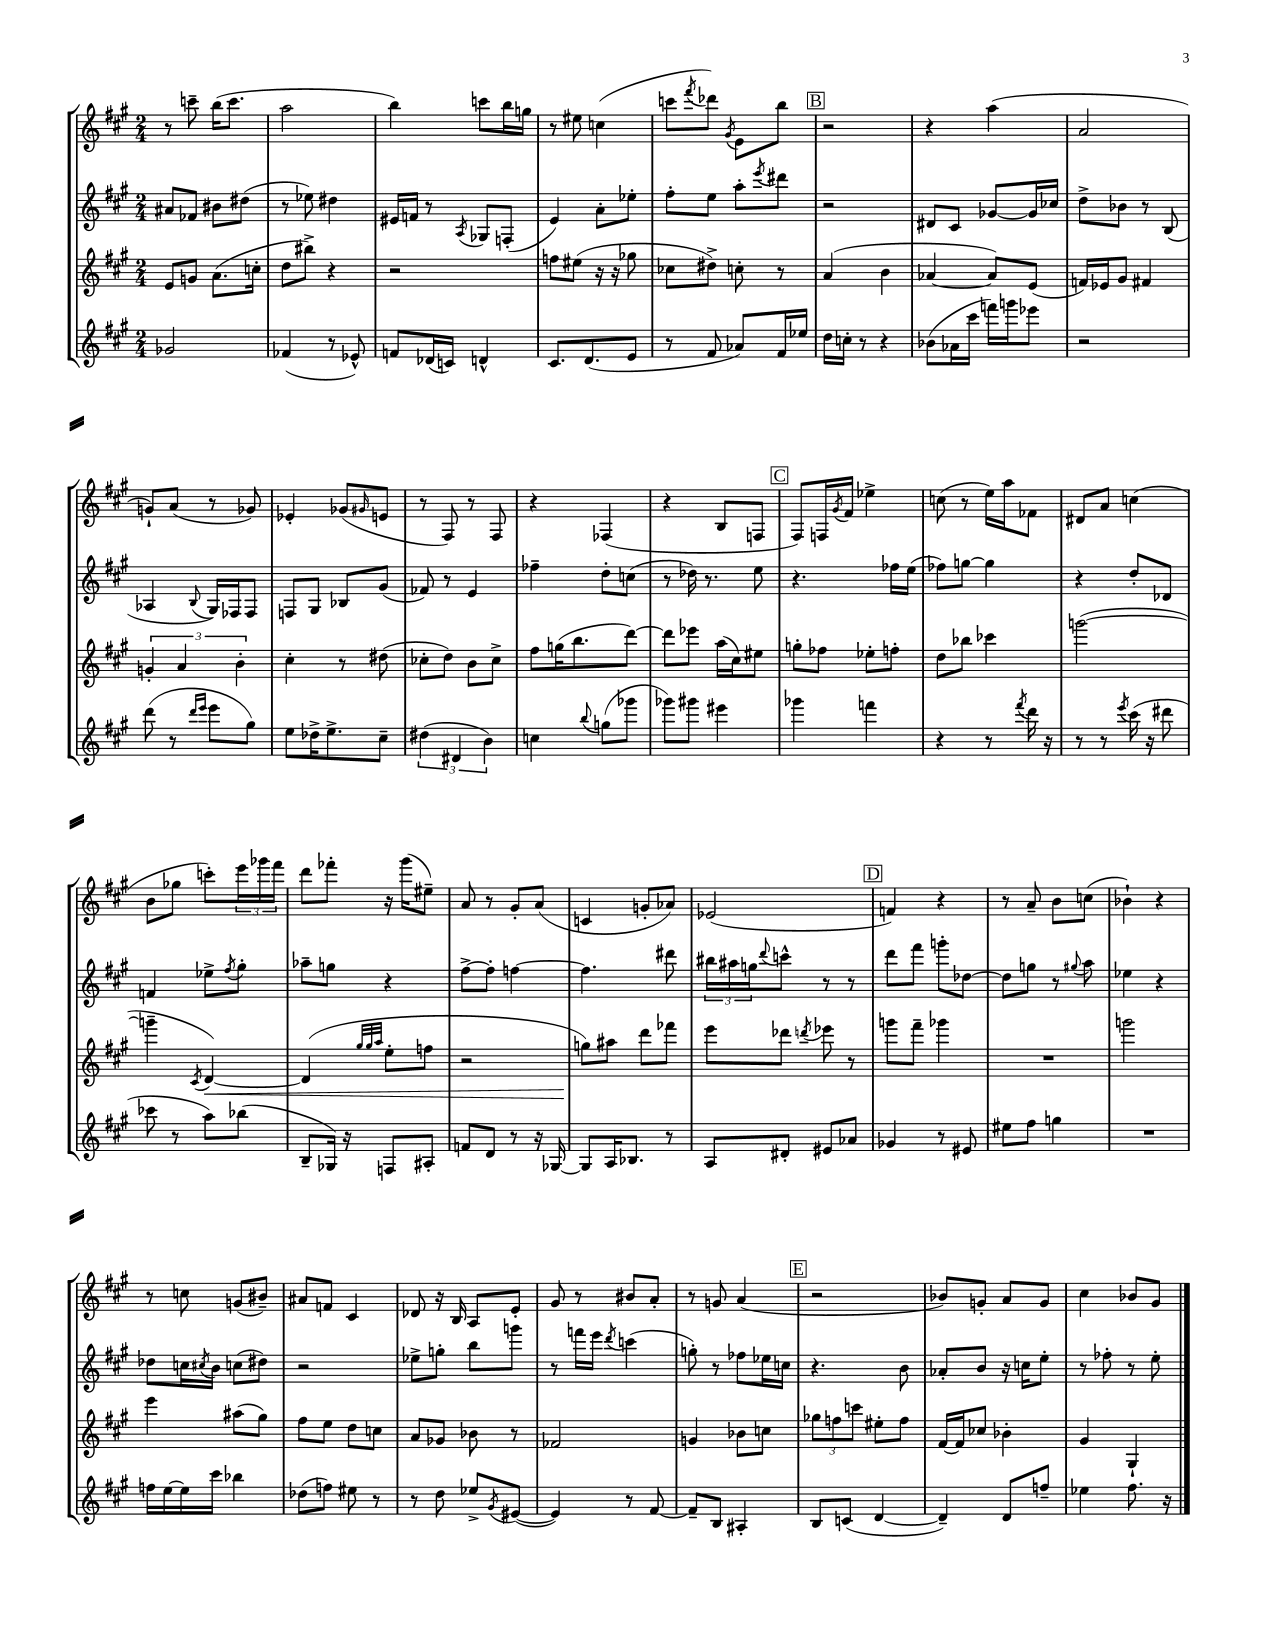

**kern	**kern	**dynam	**kern	**kern
*part4	*part3	*part3	*part2	*part1
*staff4	*staff3	*staff3	*staff2	*staff1
*clefG2	*clefG2	*	*clefG2	*clefG2
*k[f#c#g#]	*k[f#c#g#]	*	*k[f#c#g#]	*k[f#c#g#]
*M2/4	*M2/4	*	*M2/4	*M2/4
=70	=70	=70	=70	=70
2g-X/	8e/L	.	8a#X/L	8r
.	8gn/J	.	8f-X/J	8cccn~\
.	(8.a\L	.	8b#X\L	(16bb\KL
.	.	.	.	8.ccc\J
.	.	.	(8dd#X\J	.
.	16ccn'\Jk	.	.	.
=71	=71	=71	=71	=71
(4f-X/	8dd\L	.	8r	2aa\
.	8bb#X^\J)	.	8ee-X\)	.
8r	4r	.	4dd#X\	.
8e-X^^/)	.	.	.	.
=72	=72	=72	=72	=72
8fn/L	2r	.	16e#X/LL	4bb\)
.	.	.	16fn/JJ	.
(16d-X/L	.	.	8r	.
16cn/JJ)	.	.	.	.
.	.	.	8qA/	.
4dn^^/	.	.	8G-X/L	8cccn\L
.	.	.	(8Fn'/J	16bb\L
.	.	.	.	16ggn\JJ
=73	=73	=73	=73	=73
8.c#/L	8ffn\L	.	4e/)	8r
.	(8ee#X\J	.	.	8ee#X\
(8.d/	.	.	.	.
.	16r	.	8a'\L	(4ccn\
.	16r	.	.	.
8e/J	8gg-X\	.	8ee-X'\J	.
=74	=74	=74	=74	=74
8r	8cc-X\L	.	8ff#'\L	8cccn\L
.	.	.	.	8qfff#/
8f#/	8dd#X^\J)	.	8ee\J	8ddd-X\J)
.	.	.	.	8qg#/
8a-X/L)	8ccn'\	.	8aa'\L	8e\L
.	.	.	8qeee/	.
16f#/L	8r	.	8ddd#X\J	8bb\J
16ee-X/JJ	.	.	.	.
!!LO:REH:place=s1:t=B
=75	=75	=75	=75	=75
16dd\LL	(4a/	.	2r	2r
16ccn'\JJ	.	.	.	.
8r	.	.	.	.
4r	4b\	.	.	.
=76	=76	=76	=76	=76
(8b-X\L	[4a-X/	.	8d#X/L	4r
16a-X\L	.	.	8c#/J	.
16ccc#\JJ	.	.	.	.
16fffn\LL)	8a-/L])	.	[8g-X/L	(4aa\
16gggn\J	.	.	.	.
8eee-X\J	(8e/J	.	16g-/L]	.
.	.	.	16cc-X/JJ	.
=77	=77	=77	=77	=77
2r	16fn/LL)	.	8dd^\L	2a/
.	16e-X/J	.	.	.
.	8g#/J	.	8b-X\J	.
.	4f#X/	.	8r	.
.	.	.	(8B/	.
!!LO:LB:g=z
=78	=78	=78	=78	=78
(8ddd\	6gn'/	.	4A-X/	8gn`/L)
8r	.	.	.	(8a/J
.	6a/	.	.	.
16qqddd/LL	.	.	.	.
16qqeee/JJ	.	.	8qqB/	.
8eee\L	.	.	16G#/LL)	8r
.	.	.	16F-X/J	.
.	6b'\	.	.	.
8gg#\J)	.	.	8F-/J	8g-X/)
=79	=79	=79	=79	=79
8ee\L	4cc#'\	.	8Fn/L	4e-X'/
16dd-X^\K	.	.	8G#/J	.
8.ee^\	.	.	.	.
.	8r	.	8B-X/L	(8g-X/L
.	.	.	.	16qqg#X/
8cc#~\J	(8dd#X\	.	(8g#/J	8en/J
=80	=80	=80	=80	=80
(6dd#X\	8cc-X'\L	.	8f-X/)	8r
.	8dd\J)	.	8r	8F#/)
6d#X/	.	.	.	.
.	8b\L	.	4e/	8r
6b\)	.	.	.	.
.	8cc-^\J	.	.	8F#/
=81	=81	=81	=81	=81
4ccn\	8ff#\L	.	4ff-X~\	4r
.	(16ggn\K	.	.	.
.	8.bb\	.	.	.
8qqbb/	.	.	.	.
(8ggn\L	.	.	8dd'\L	(4F-X/
8ggg-X\J	[8ddd\J)	.	(8ccn\J	.
=82	=82	=82	=82	=82
8ggg-X\L)	8ddd\L]	.	8r	4r
8ggg#X\J	8eee-X\J	.	16dd-X\)	.
.	.	.	8.r	.
4eee#X\	(16aa\LL	.	.	8B/L
.	16cc#\J)	.	.	.
.	8ee#X\J	.	8ee\	8Fn/J
!!LO:REH:place=s1:t=C
=83	=83	=83	=83	=83
4ggg-X\	8ggn'\L	.	4.r	8F#/L)
.	8ff-X\J	.	.	16Fn/L
.	.	.	.	8qg#/
.	.	.	.	16f#/JJ
4fffn\	8ee-X'\L	.	.	4ee-X^\
.	8ffn'\J	.	16ff-X\LL	.
.	.	.	(16ee\JJ	.
=84	=84	=84	=84	=84
4r	8dd\L	.	8ff-X\L)	(8ccn\
.	8bb-X\J	.	[8ggn\J	8r
8r	4ccc-X\	.	4gg\]	16ee\LL)
.	.	.	.	16aa\J
8qfff#/	.	.	.	.
16ddd\	.	.	.	8f-X\J
16r	.	.	.	.
=85	=85	=85	=85	=85
8r	([2gggn\	.	4r	8d#X/L
8r	.	.	.	8a/J
8qeee/	.	.	.	.
(16ccc#\	.	.	8dd'/L	(4ccn\
16r	.	.	.	.
8ddd#X\	.	.	8d-X/J	.
!!LO:LB:g=z
=86	=86	=86	=86	=86
8ccc-X\	4gggn~\]	.	4fn/	8b\L
8r	.	.	.	8gg-X\J
.	8qc#/	.	.	.
!	!	!LO:HP:b	!	!
8aa\L)	[4d/)	<	8ee-X^\L	8cccn'\L)
.	.	.	8qff#/	.
(8bb-X\J	.	.	8gg#'\J	24eee\L
.	.	.	.	24ggg-X\
.	.	.	.	24fff#\JJ
=87	=87	=87	=87	=87
8B~/L	(4d/]	.	8aa-X~\L	8ddd\L
16G-X/Jk)	.	.	8ggn\J	8fff-X'\J
16r	.	.	.	.
.	32qqgg#/LLL	.	.	.
.	32qqgg#/	.	.	.
.	32qqaa/JJJ	.	.	.
8Fn/L	8ee'\L	.	4r	16r
.	.	.	.	(16ggg#\KL
8A#X'/J	8ffn\J	.	.	8ee#X~\J)
=88	=88	=88	=88	=88
8fn/L	2r	.	[8ff#^\L	8a/
8d/J	.	.	8ff#'\J]	8r
8r	.	.	[4ffn\	8g#'/L
16r	.	.	.	(8a/J
[16G-X/	.	.	.	.
=89	=89	=89	=89	=89
8G-/L]	8ggn\L)	.	4.ff\]	4cn/
16A/K	8aa#X\J	[	.	.
8.B-X/J	.	.	.	.
.	8ddd\L	.	.	8gn'/L
8r	8fff-X\J	.	8ddd#X\	8a-X/J)
=90	=90	=90	=90	=90
8A/L	8eee\L	.	24bb#X\LL	(2e-X/
.	.	.	24aa#X\	.
.	.	.	24ggn\J	.
.	.	.	8qqddd/	.
8d#X'/J	8ddd-X\J	.	8cccn^^\J	.
.	8qdddn/	.	.	.
8e#X/L	8eee-X\	.	8r	.
8a-X/J	8r	.	8r	.
!!LO:REH:place=s1:t=D
=91	=91	=91	=91	=91
4g-X/	8gggn\L	.	8ddd\L	4fn/)
.	8fff#~\J	.	8fff#\J	.
8r	4ggg-X\	.	8gggn'\L	4r
8e#X/	.	.	[8dd-X\J	.
=92	=92	=92	=92	=92
8ee#X\L	2r	.	8dd-\L]	8r
8ff#\J	.	.	8ggn\J	8a~/
4ggn\	.	.	8r	8b\L
.	.	.	8qqgg#X/	.
.	.	.	8aa\	(8ccn\J
=93	=93	=93	=93	=93
2r	2gggn\	.	4ee-X\	4b-X`\)
.	.	.	4r	4r
!!LO:LB:g=z
=94	=94	=94	=94	=94
16ffn\LL	4eee\	.	8dd-X\L	8r
[16ee\	.	.	.	.
16ee\]	.	.	16ccn\L	8ccn\
.	.	.	8qcc#X/	.
16ccc#\JJ	.	.	16b\JJ	.
4bb-X\	(8aa#X\L	.	(8ccn\L	(8gn/L
.	8gg#\J)	.	8dd#X\J)	8b#X~/J)
=95	=95	=95	=95	=95
(8dd-X\L	8ff#\L	.	2r	8a#X/L
8ffn\J)	8ee\J	.	.	8fn/J
8ee#X\	8dd\L	.	.	4c#/
8r	8ccn\J	.	.	.
=96	=96	=96	=96	=96
8r	8a/L	.	8ee-X^\L	8d-X/
8dd\	8g-X/J	.	8ggn'\J	16r
.	.	.	.	16B/
8ee-X^/L	8b-X\	.	8bb\L	8A/L
8qg#/	.	.	.	.
([8e#X/J	8r	.	8gggn\J	8e'/J
=97	=97	=97	=97	=97
4e#/])	2f-X/	.	8r	8g#/
.	.	.	16fffn\LL	8r
.	.	.	16eee\JJ	.
.	.	.	8qddd/	.
8r	.	.	(4cccn\	8b#X/L
[8f#/	.	.	.	8a'/J
=98	=98	=98	=98	=98
8f#~/L]	4gn/	.	8ggn'\)	8r
8B/J	.	.	8r	8gn/
4A#X'/	8b-X\L	.	8ff-X\L	(4a/
.	8ccn\J	.	16ee-X\L	.
.	.	.	16ccn\JJ	.
!!LO:REH:place=s1:t=E
=99	=99	=99	=99	=99
8B/L	12gg-X\L	.	4.r	2r
.	12ffn\	.	.	.
(8cn/J	.	.	.	.
.	12cccn\J	.	.	.
[4d/	8ee#X'\L	.	.	.
.	8ff\J	.	8b\	.
=100	=100	=100	=100	=100
4d~/])	[16f#/LL	.	8a-X'/L	8b-X/L)
.	16f#/J]	.	.	.
.	8cc-X/J	.	8b/J	8gn'/J
8d/L	4b-X'\	.	16r	8a/L
.	.	.	16ccn\KL	.
8ffn~/J	.	.	8ee'\J	8g/J
=101	=101	=101	=101	=101
4ee-X\	4g#/	.	8r	4cc#\
.	.	.	8ff-X'\	.
8.ff#\	4G#`/	.	8r	8b-X/L
.	.	.	8ee'\	8g#/J
16r	.	.	.	.
==	==	==	==	==
*-	*-	*-	*-	*-
